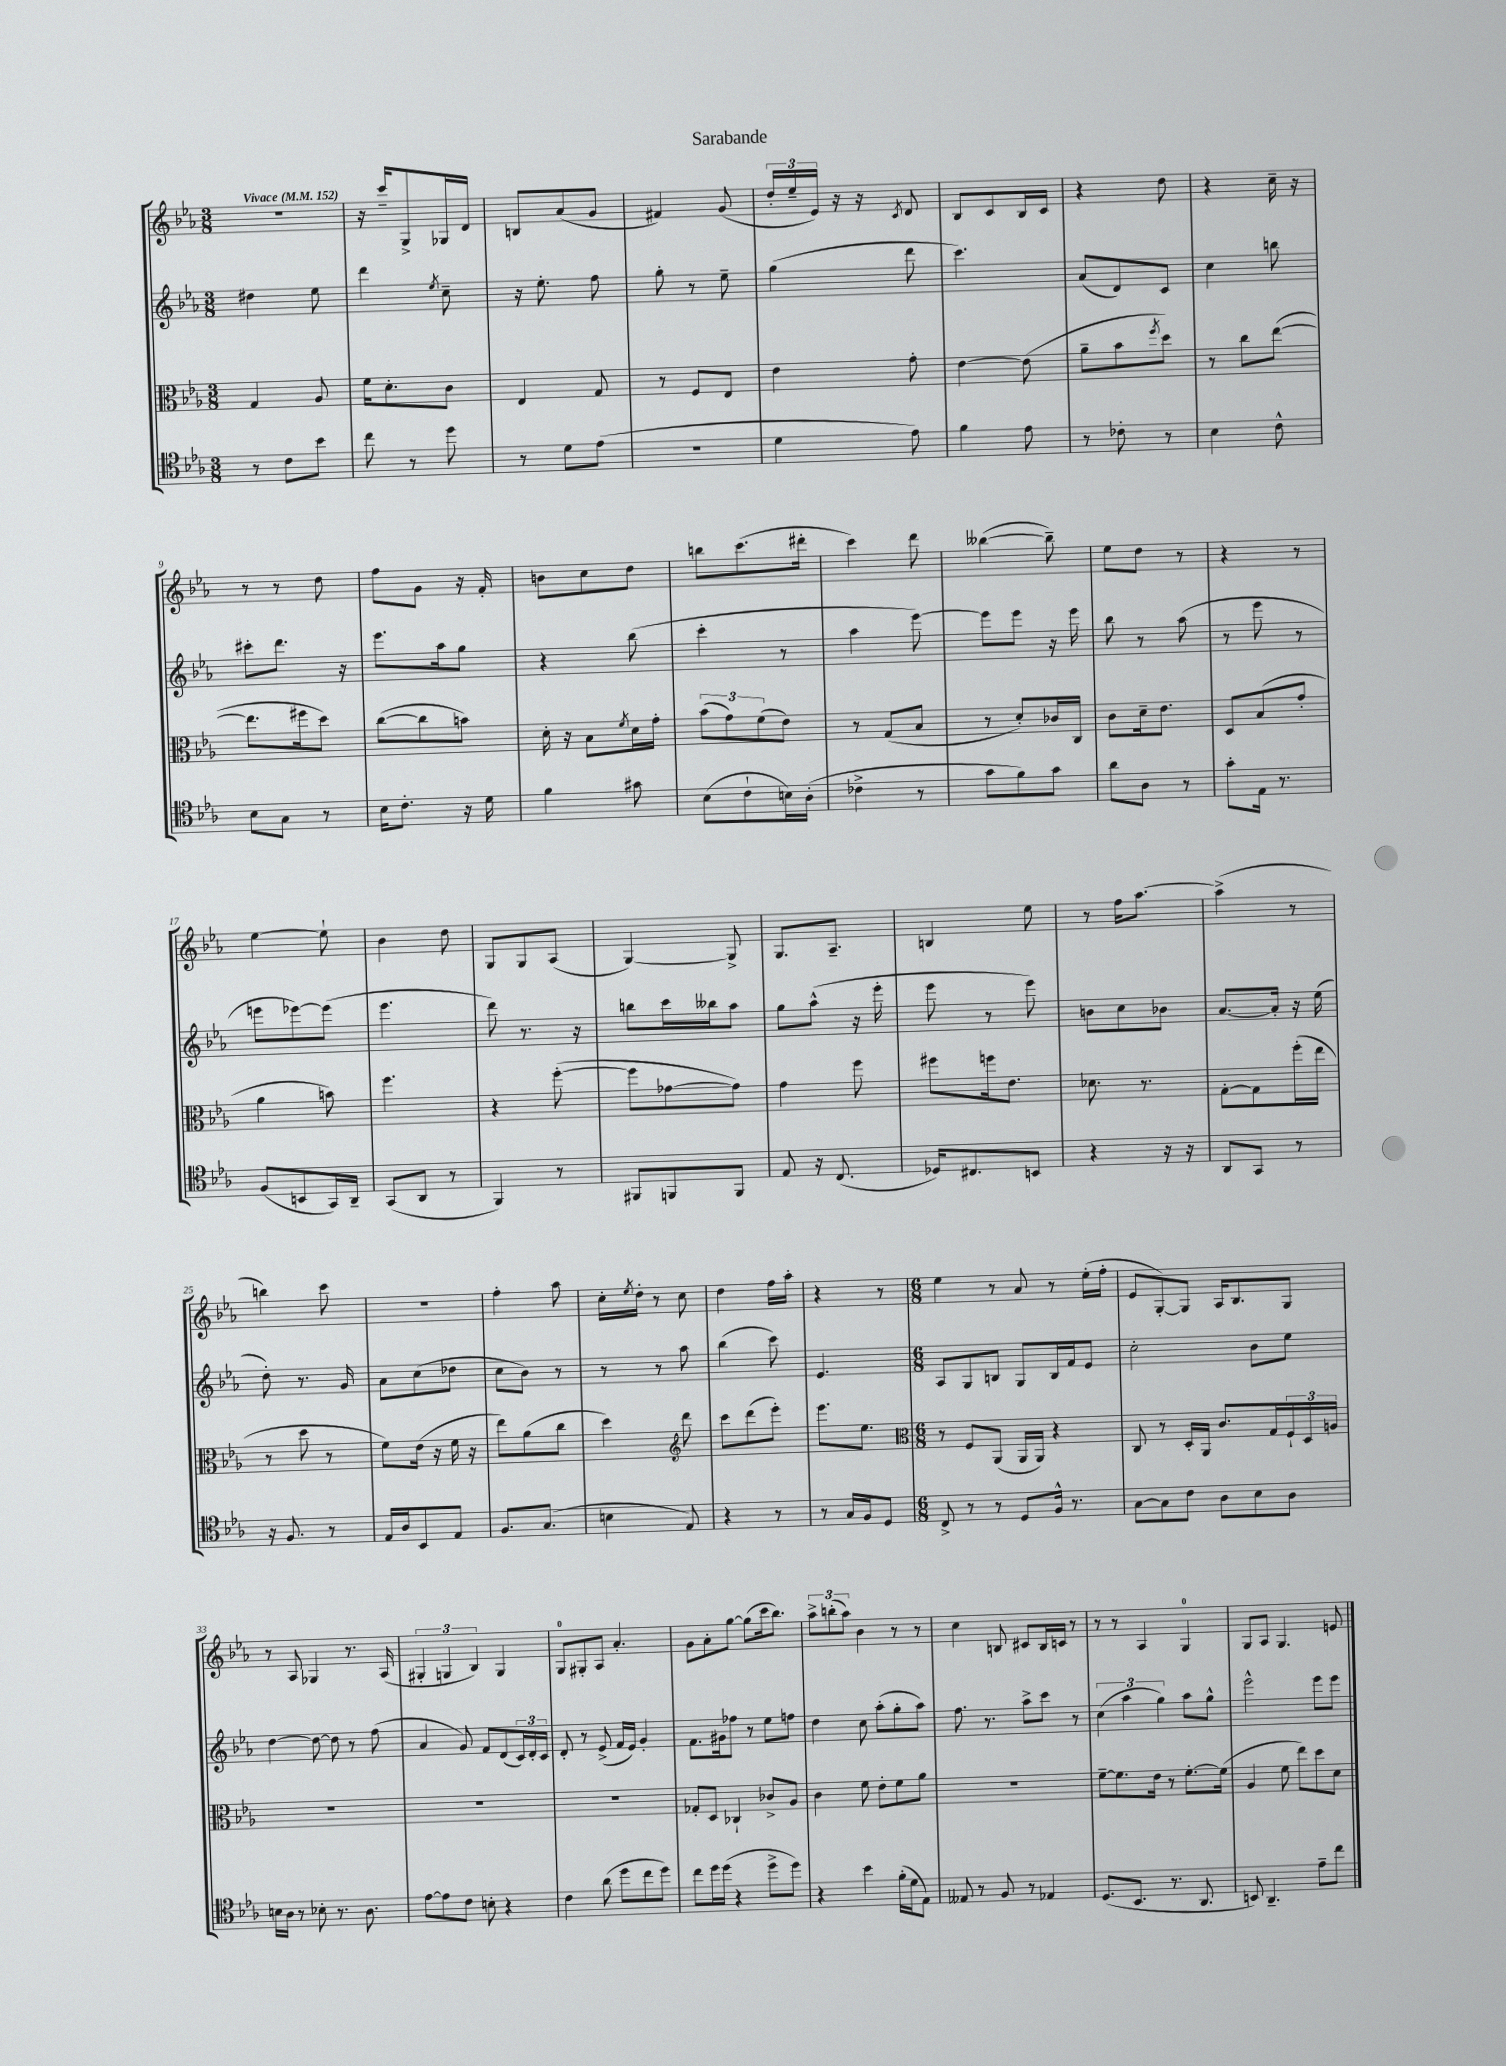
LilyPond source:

\header { title = "Sarabande" }
<<
\new StaffGroup <<
\new Staff = "s0" {
    \clef treble \key ees \major \numericTimeSignature \time 3/8 \tempo "Vivace" 4 = 152
    R4. |
    r16 c'''16-- g8-> ges16 d'16 |
    b8 aes'8( g'8 |
    fis'4) g'8( |
    \tuplet 3/2 { d''16-. ees''16-- ees'16) } r16 r16 \acciaccatura { c'8 } d'8 |
    bes8 c'8 bes16 c'16 |
    r4 d''8 |
    r4 c''16-- r16 |
    r8 r8 d''8 |
    f''8 g'8 r16 f'16-. |
    b'8 c''8 d''8 |
    b''8 c'''8.( dis'''16-. |
    c'''4) d'''8 |
    beses''4~( beses''8--) |
    ees''8 d''8 r8 |
    r4 r8 |
    ees''4~ ees''8-! |
    bes'4 d''8 |
    g8 g8 aes8( |
    g4~) g8-> |
    g8. aes8.-- |
    b4 ees''8 |
    r8 f''16 aes''8.~ |
    aes''4->( r8 |
    b''4) c'''8 |
    R4. |
    f''4-. aes''8 |
    c''16-. \acciaccatura { ees''8 } d''16-. r8 c''8 |
    d''4 f''16 aes''16-. |
    r4 r8 |
    \numericTimeSignature \time 6/8 ees''4 r8 aes'8 r8 ees''16-.( f''16-. |
    ees'8 g8~-.) g8 aes16 bes8. g8 |
    r8 aes8 ges4 r8. aes16( |
    \tuplet 3/2 { gis4-. g4 bes4) } g4 |
    g8-0 gis8-. aes8 aes'4.-. |
    g'8 aes'8-. g''8~ g''8( c'''16 bes''8.) |
    \tuplet 3/2 { aes''8-> b''8-.( aes''8) } bes'4 r8 r8 |
    c''4 b8 cis'8 b16 c'16 r8 |
    r8 r8 aes4 g4-0 |
    g8 aes8 g4. e'8 \bar "|." |
}
\new Staff = "s1" {
    \clef treble \key ees \major \numericTimeSignature \time 3/8
    dis''4 ees''8 |
    d'''4 \acciaccatura { ees''8 } c''8-- |
    r16 ees''8.-. f''8 |
    g''8-. r8 ees''8-- |
    g''4( d'''8 |
    c'''4.) |
    aes'8( d'8) c'8 |
    c''4 b''8 |
    cis'''8-. d'''8. r16 |
    ees'''8. aes''16 g''8 |
    r4 bes''8( |
    c'''4-. r8 |
    aes''4 ees'''8~) |
    ees'''8 ees'''8 r16 ees'''16 |
    bes''8 r8 aes''8( |
    r8 ees'''8 r8 |
    e'''8 ees'''8~) ees'''8( |
    ees'''4. |
    d'''8) r8. r16 |
    b''8 c'''16 beses''16 aes''8 |
    g''8 aes''8-^( r16 ees'''16-. |
    ees'''8 r8 ees'''8) |
    b'8 c''8 bes'8 |
    aes'8.~ aes'16-. r16 ees''16( |
    d''8-.) r8. g'16 |
    aes'8 c''8( des''8 |
    c''8 bes'8) r8 |
    r8 r8 aes''8 |
    bes''4( c'''8) |
    ees'4. |
    \numericTimeSignature \time 6/8 aes8 g8 b8 g8 b16 f'16 ees'8 |
    c''2-. bes'8 ees''8 |
    d''4~ d''8~ d''8 r8 f''8( |
    aes'4 g'8) f'8 d'8( \tuplet 3/2 { c'16) d'16-. c'16 } |
    d'8-. r8 ees'8->( f'16 ees'16) g'4-. |
    f'8. gis'16 fes''8 r8 ees''8 f''8 |
    d''4 c''8 aes''8-.( g''8-. aes''8) |
    f''8. r8. aes''8-> c'''8 r8 |
    \tuplet 3/2 { c''4( aes''4 g''4) } aes''8 g''8-^ |
    ees'''2-^ ees'''8 ees'''8 \bar "|." |
}
\new Staff = "s2" {
    \clef alto \key ees \major \numericTimeSignature \time 3/8
    g4 aes8 |
    f'16 d'8.-. c'8 |
    ees4 g8 |
    r8 f8 ees8 |
    ees'4 g'8-. |
    ees'4~ ees'8( |
    aes'8-- bes'8 \acciaccatura { f''8 } d''8) |
    r8 c''8 ees''8~( |
    ees''8. fis''16 d''8) |
    c''8~( c''8 b'8) |
    d'16-. r16 bes8 \acciaccatura { f'8 } d'16 g'16-. |
    \tuplet 3/2 { bes'8( g'8) f'8( } ees'8) |
    r8 g8( bes8 |
    r8 d'8-.) ces'16 c16 |
    c'8 d'16-- ees'8. |
    d8 bes8( g'8-. |
    aes'4 b'8) |
    f''4. |
    r4 f''8~-.( |
    f''8 ges'8~ ges'8) |
    g'4 f''8 |
    fis''8 f''16 ees'8. |
    des'8. r8. |
    g8~-. g8 f''16-.( ees''16 |
    r8 d''8 r8 |
    f'8) ees'16( r16 f'16 r16 |
    ees''8) aes'8( c''8 |
    d''4) \clef treble d'''8 |
    c'''8 d'''8( ees'''8-.) |
    ees'''8. ees''8. |
    \numericTimeSignature \time 6/8 \clef alto r8 f8 aes,8( aes,16 aes,16) r4 |
    c8 r8 d16-. aes,16 c'8. g16 \tuplet 3/2 { f16-! d16 a16 } |
    R2. |
    R2. |
    R2. |
    ges8-. d8 ces4-! ces'8-> aes8 |
    c'4 f'8 ees'8-. f'8 aes'8 |
    R2. |
    f'8~-- f'8. ees'16 r8 f'8.~-. f'16( |
    aes4 f'8 ees''8) d''8 d'8 \bar "|." |
}
\new Staff = "s3" {
    \clef tenor \key ees \major \numericTimeSignature \time 3/8
    r8 c'8 bes'8 |
    c''8 r8 d''8 |
    r8 d'8 ees'8( |
    R4. |
    d'4 ees'8) |
    f'4 ees'8 |
    r8 ces'8-. r8 |
    bes4 c'8-^ |
    bes8 g8 r8 |
    bes16 c'8.-. r16 d'16 |
    f'4 gis'8 |
    bes8( c'8-! b16) aes16-.( |
    ces'4-> r8 |
    g'8 f'8) g'8 |
    aes'8 aes8 r8 |
    g'8-. ees16 r8. |
    f8( b,8 g,16) aes,16-- |
    g,8( aes,8 r8 |
    f,4) r8 |
    fis,8 f,8 f,8 |
    ees8 r16 c8.( |
    des16) cis8. b,8 |
    r4 r16 r16 |
    aes,8 g,8 r8 |
    r16 f8. r8 |
    ees16 aes16 bes,8 ees8 |
    f8. g8.( |
    b4 ees8) |
    r4 r8 |
    r8 g16 f16 d8 |
    \numericTimeSignature \time 6/8 c8-> r8 r8 d8 f16-^ r8. |
    g8~ g8 c'8 aes8 bes8 aes8 |
    b16 aes16 r8 bes8-. r8. aes8. |
    ees'8~ ees'8 c'8 b8-. r4 |
    c'4 aes'8( d''8 c''8 d''8) |
    c''8 d''16 d''16( r4 d''8-> d''8) |
    r4 bes'4 f'16-.( d'16 ees8) |
    eeses8 r8 f8 r8 ees4 |
    d8.( bes,8. r8. aes,8. |
    b,8) aes,4.-- ees'8-- c''8 \bar "|." |
}
>>
>>
